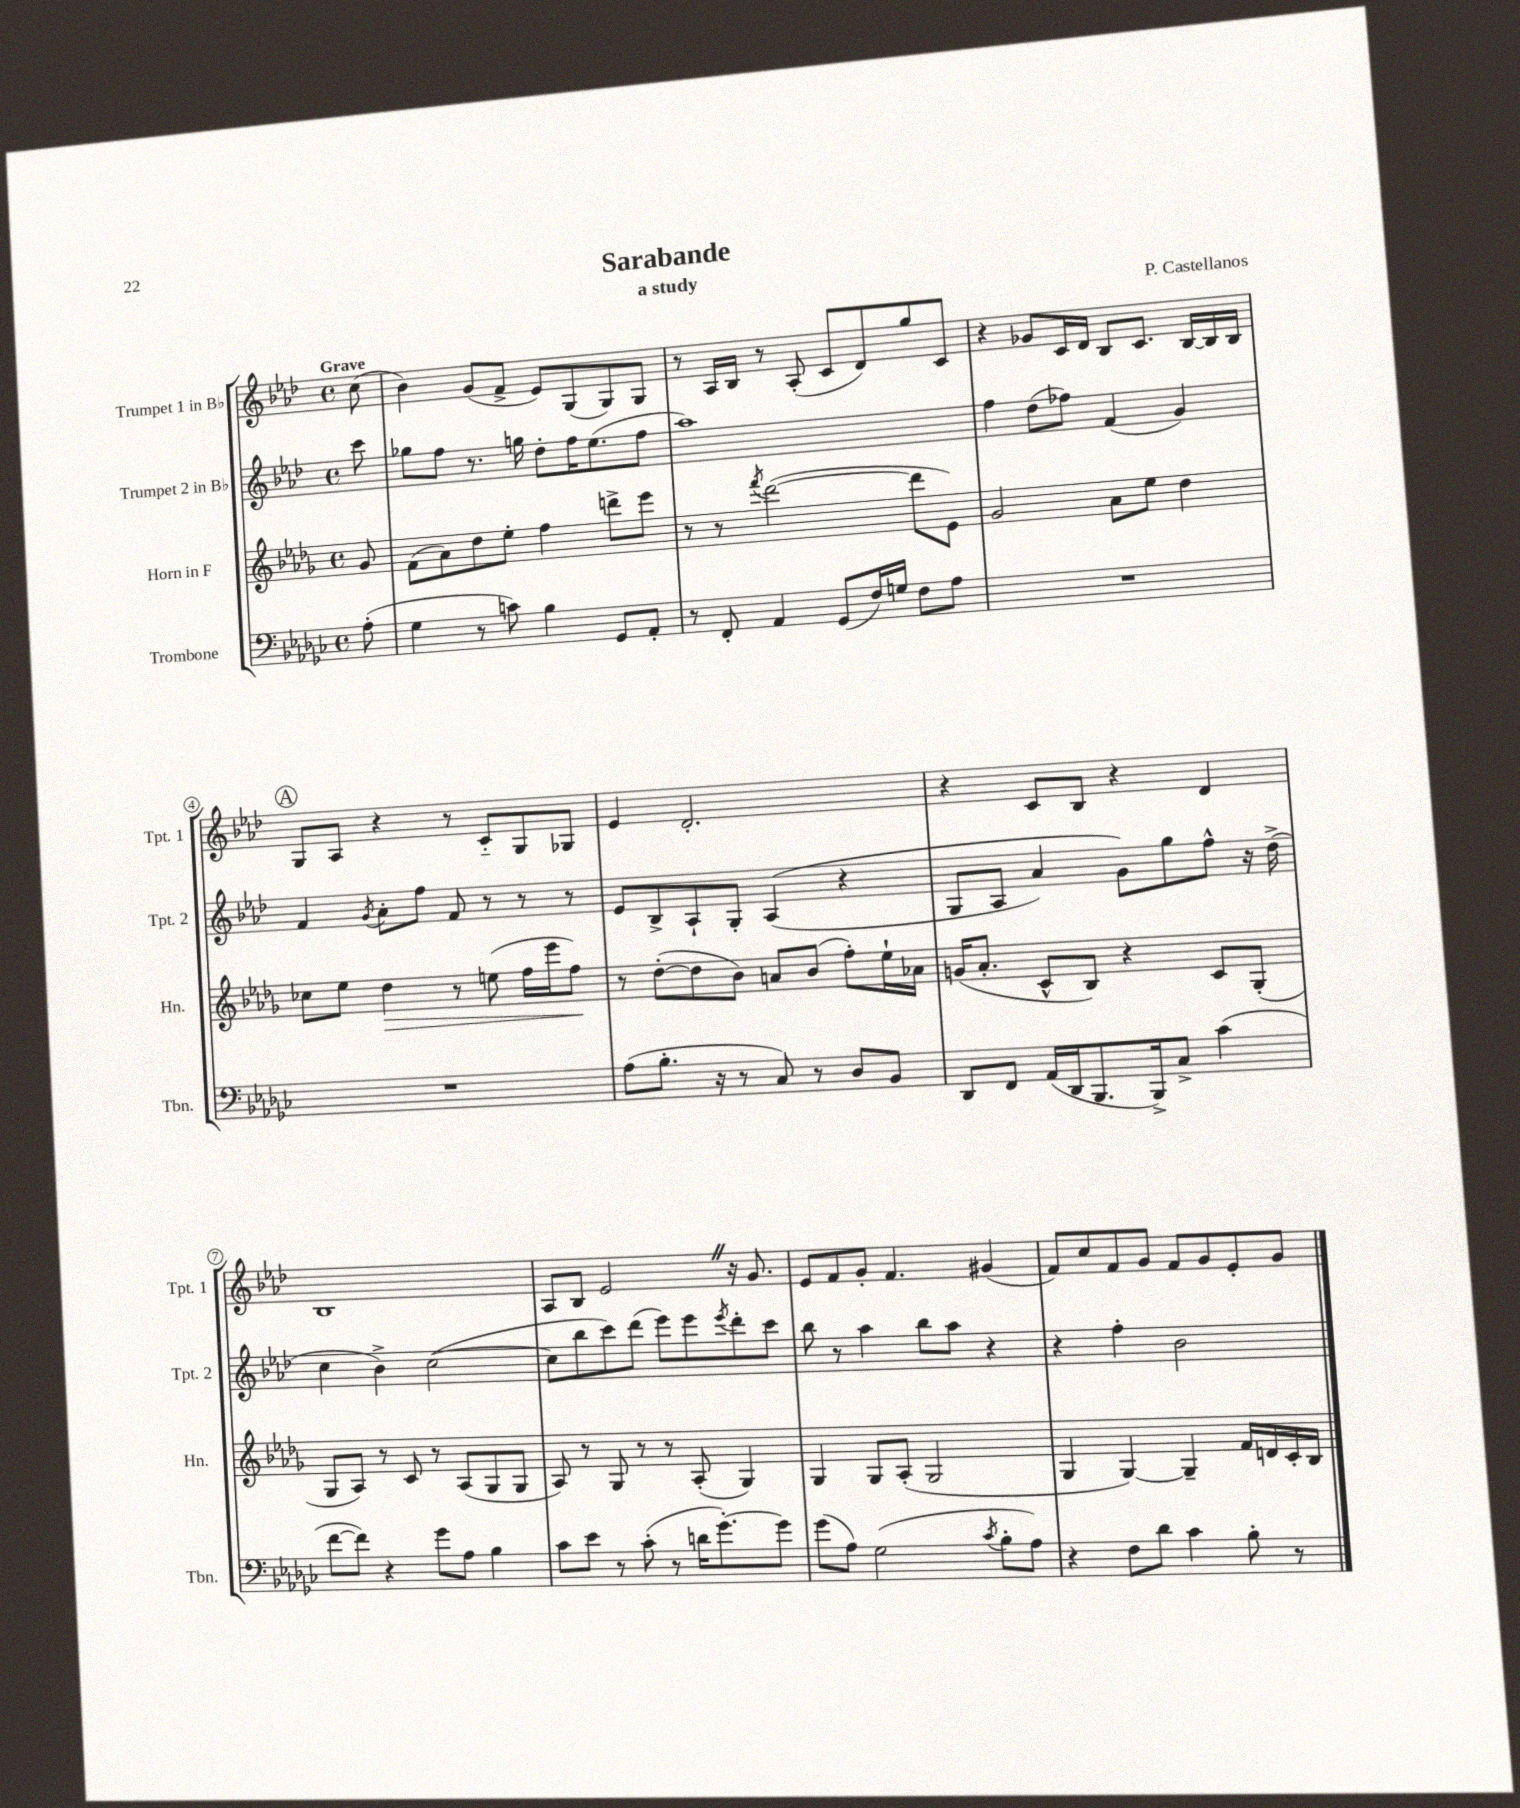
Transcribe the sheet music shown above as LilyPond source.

\header { title = "Sarabande" composer = "P. Castellanos" subtitle = "a study" }
<<
\new StaffGroup <<
\new Staff = "s0" \with { instrumentName = "Trumpet 1 in Bb" shortInstrumentName = "Tpt. 1" } {
    \clef treble \key aes \major \defaultTimeSignature \time 4/4 \partial 8 \tempo "Grave"
    c''8( |
    bes'4) g'8( f'8-> ees'8) g8( g8) g8 |
    r8 aes16 bes16 r8 aes8-.( c'8 des'8) g''8 c'8 |
    r4 ges'8 c'16 des'16 bes8 c'8. bes16~ bes16 bes16 |
    \mark \markup { \circle "A" } g8 aes8 r4 r8 c'8-_ g8 ges8 |
    ees'4 des'2.-. |
    r4 c'8 bes8 r4 des'4 |
    bes1 |
    aes8 bes8 ees'2 \once \override BreathingSign.text = \markup { \musicglyph "scripts.caesura.straight" } \breathe r16 g'8. |
    ees'8 f'8 g'8-. f'4. gis'4( |
    f'8) c''8 f'8 g'8 f'8 g'8 ees'8-. g'8 \bar "|." |
}
\new Staff = "s1" \with { instrumentName = "Trumpet 2 in Bb" shortInstrumentName = "Tpt. 2" } {
    \clef treble \key aes \major \defaultTimeSignature \time 4/4 \partial 8
    c'''8 |
    ges''8 f''8 r8. g''16 des''8-. f''16 ees''8.( f''8 |
    aes''1) |
    f''4 des''8( fes''8) f'4( g'4) |
    \mark \markup { \circle "A" } f'4 \acciaccatura { g'8 } aes'8-. f''8 f'8 r8 r8 r8 |
    ees'8 bes8-> aes8-! g8-. aes4(\( r4 |
    g8 aes8 aes'4) g'8\) g''8 f''8-^ r16 des''16->( |
    c''4 bes'4->) c''2~( |
    c''8 bes''8 c'''8) des'''8( ees'''8) ees'''8 \acciaccatura { ees'''8 } des'''8-. c'''8 |
    bes''8 r8 aes''4 bes''8 aes''8 r4 |
    r4 f''4-. bes'2 \bar "|." |
}
\new Staff = "s2" \with { instrumentName = "Horn in F" shortInstrumentName = "Hn." } {
    \clef treble \key des \major \defaultTimeSignature \time 4/4 \partial 8
    ges'8 |
    f'8( aes'8) des''8 ees''8-. f''4 d'''8-> ees'''8 |
    r8 r8 \acciaccatura { f'''8 } des'''2~( des'''8 ees'8) |
    ges'2 aes'8 ees''8 des''4 |
    \mark \markup { \circle "A" } ces''8 ees''8 des''4\> r8 e''8( f''16 ees'''16 f''8\!) |
    r8 des''8~-.( des''8 bes'8) a'8 bes'8( f''8-.) ees''16-! aes'16 |
    g'16( aes'8.-. c'8-^ bes8) r4 c'8 ges8-.( |
    ges8 aes8) r8 c'8 r8 aes8( ges8 ges8 |
    aes8) r8 ges8 r8 r8 aes8-.( ges4) |
    ges4 ges8 aes8-.( ges2 |
    ges4 ges4~) ges4-- f'16 d'16 c'16-. bes16 \bar "|." |
}
\new Staff = "s3" \with { instrumentName = "Trombone" shortInstrumentName = "Tbn." } {
    \clef bass \key ges \major \defaultTimeSignature \time 4/4 \partial 8
    aes8-.( |
    ges4 r8 c'8) bes4 ges,8 aes,8-. |
    r8 f,8-. aes,4 ges,8( f16) g16 f8 aes8 |
    R1 |
    \mark \markup { \circle "A" } R1 |
    aes8( bes8.-. r16 r8 ces8) r8 des8 bes,8 |
    des,8 f,8 aes,16( des,16 bes,,8. bes,,16->) ces8-> ces'4( |
    f'8~ f'8) r4 ges'8 aes8 bes4 |
    ces'8 ees'8 r8 ces'8-.( r8 d'16 ges'8.~-.) ges'8 |
    ges'8( aes8) ges2( \acciaccatura { ces'8 } bes8-. aes8) |
    r4 f8 des'8 ces'4 bes8-. r8 \bar "|." |
}
>>
>>
\layout { \context { \Score \override BarNumber.stencil = #(make-stencil-circler 0.1 0.3 ly:text-interface::print) } }
